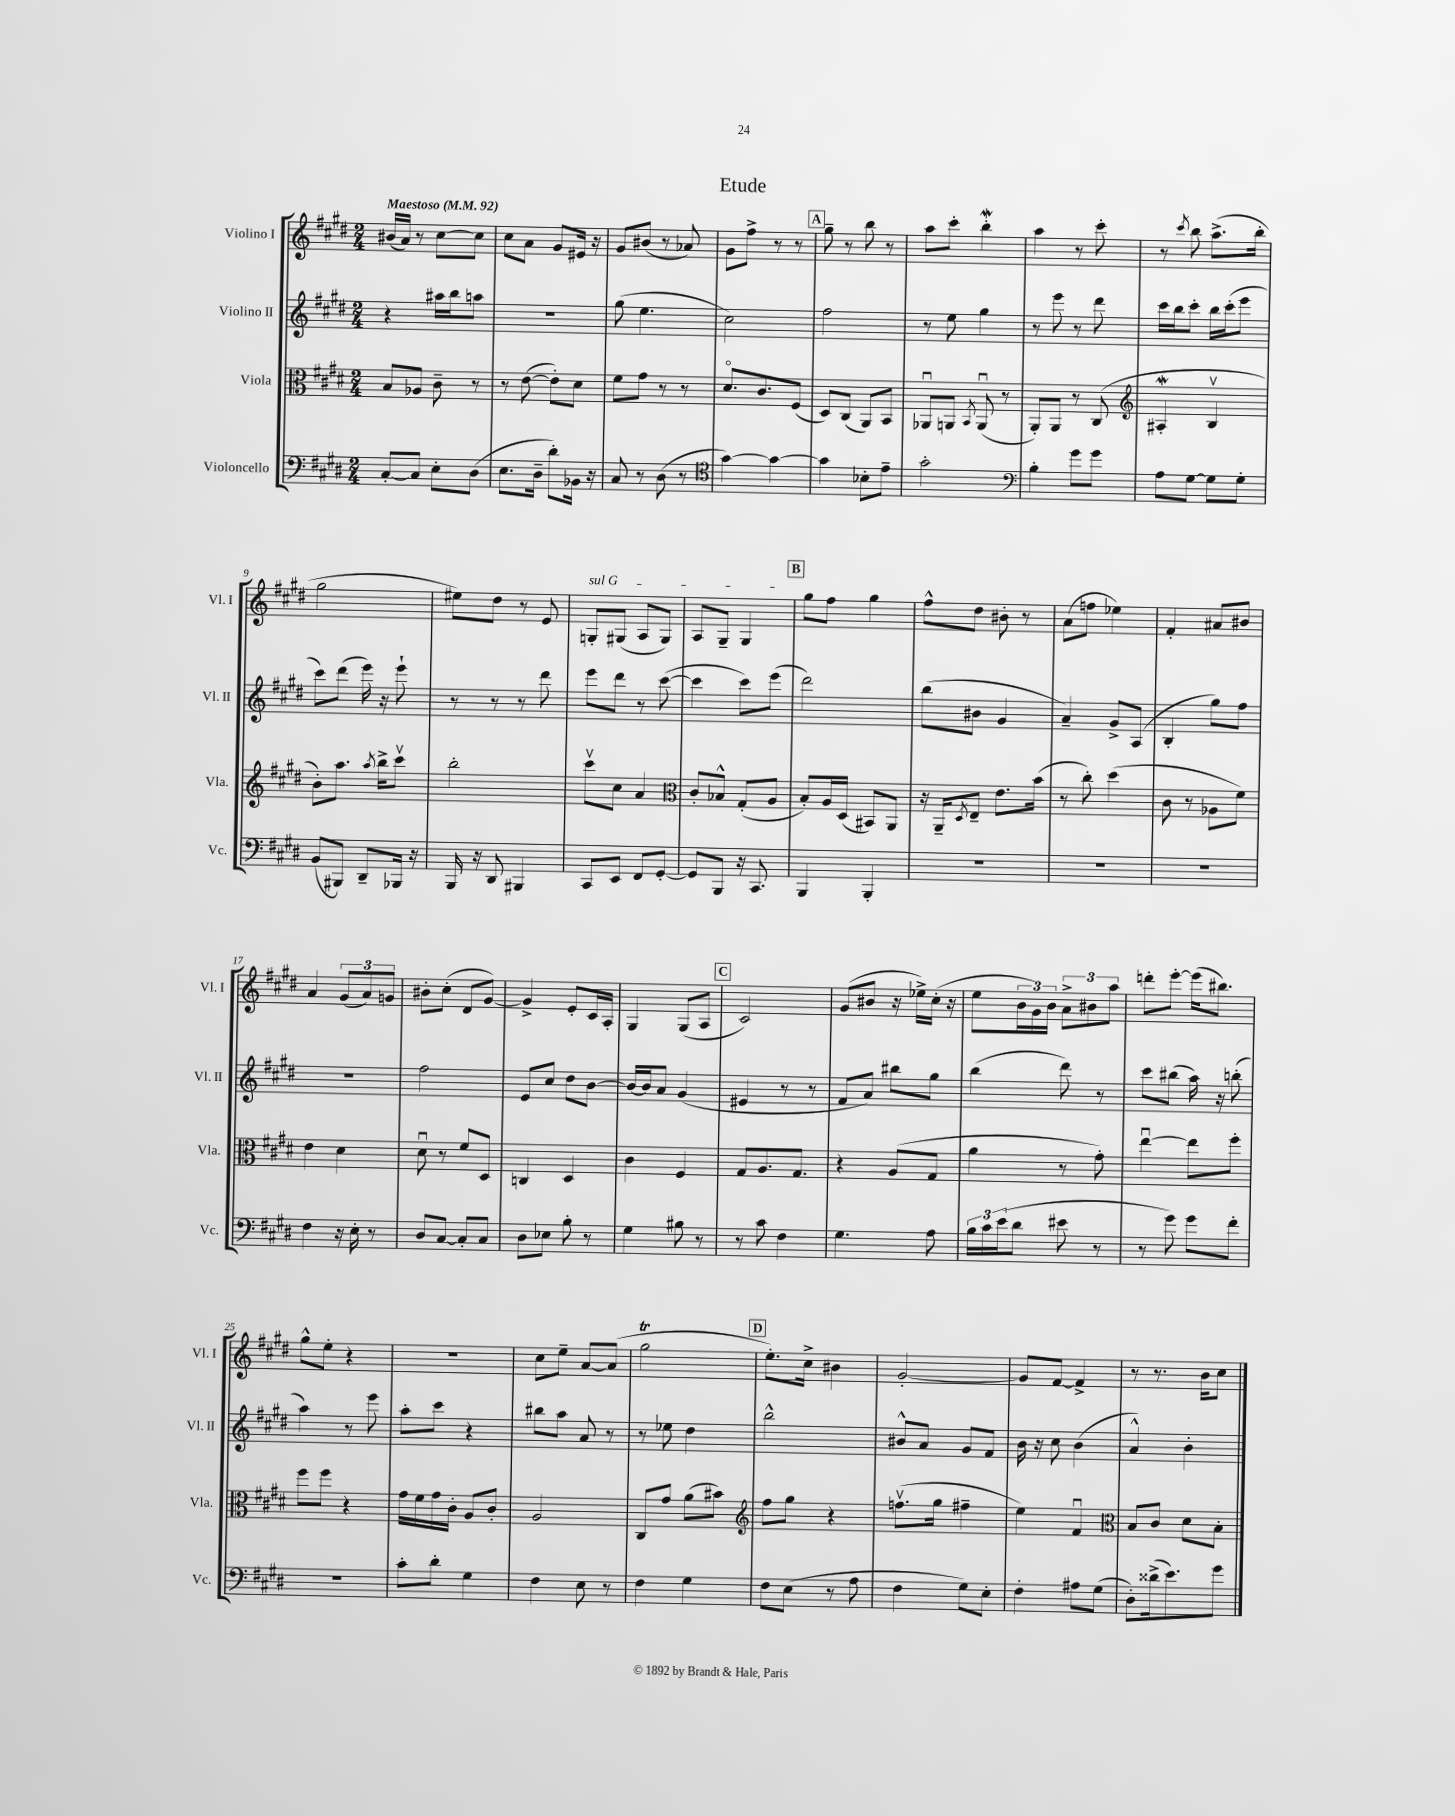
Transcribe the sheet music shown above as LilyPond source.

\header { title = "Etude" }
<<
\new StaffGroup <<
\new Staff = "s0" \with { instrumentName = "Violino I" shortInstrumentName = "Vl. I" } {
    \clef treble \key e \major \numericTimeSignature \time 2/4 \tempo "Maestoso" 4 = 92
    bis'16( a'16) r8 cis''8~ cis''8 |
    cis''8 a'8 gis'8 eis'16 r16 |
    gis'8 bis'8( r8 aes'8) |
    gis'8 fis''8-> r8 r8 |
    \mark \markup { \box "A" } gis''8-- r8 b''8 r8 |
    a''8 cis'''8-. b''4-.\mordent |
    a''4 r8 cis'''8-. |
    r8 \acciaccatura { cis'''8 } b''8 a''8.->( b''16-. |
    gis''2 |
    eis''8) dis''8 r8 e'8 |
    \once \override TextSpanner.bound-details.left.text = \markup { \italic "sul G" } g8-.\startTextSpan gis8( a8 gis8) |
    a8 gis8-- gis4\stopTextSpan |
    \mark \markup { \box "B" } gis''8 fis''8 gis''4 |
    fis''8-^ dis''8 bis'8-. r8 |
    a'8( f''8 ees''4) |
    fis'4-. ais'8 bis'8 |
    a'4 \tuplet 3/2 { gis'8( a'8) g'8 } |
    bis'8-. cis''8-.( dis'8 gis'8~) |
    gis'4-> e'8-. cis'16 a16-. |
    gis4 gis8( a8 |
    \mark \markup { \box "C" } cis'2) |
    gis'8( bis'8 r16 ees''16->) cis''16-.( r16 |
    e''8 \tuplet 3/2 { b'16 gis'16) b'16 } \tuplet 3/2 { a'8-> bis'8 a''8 } |
    d'''8-. e'''8~-. e'''16( bis''8.) |
    gis''8-^ e''8-. r4 |
    R2 |
    cis''8 e''8-- a'8~ a'8( |
    gis''2\trill |
    \mark \markup { \box "D" } e''8.-.) cis''16-> bis'4 |
    gis'2~-. |
    gis'8 fis'8~ fis'4-> |
    r8 r8. b'16 cis''8 \bar "|." |
}
\new Staff = "s1" \with { instrumentName = "Violino II" shortInstrumentName = "Vl. II" } {
    \clef treble \key e \major \numericTimeSignature \time 2/4
    r4 ais''16 b''16 a''8 |
    r2 |
    gis''8( e''4. |
    cis''2) |
    \mark \markup { \box "A" } fis''2 |
    r8 e''8 gis''4 |
    r8 e'''8 r8 dis'''8 |
    cis'''16 b''16 cis'''8-. b''16 cis'''16-.( e'''8 |
    cis'''8) dis'''8( e'''16) r16 e'''8-! |
    r8 r8 r8 dis'''8 |
    e'''8 dis'''8 r8 cis'''8~( |
    cis'''4 cis'''8) e'''8( |
    \mark \markup { \box "B" } dis'''2) |
    b''8( bis'8 gis'4 |
    a'4--) gis'8-> a8( |
    b4-. gis''8) fis''8 |
    R2 |
    fis''2 |
    e'8 cis''8 dis''8 b'8~ |
    b'16~ b'16 a'8 gis'4( |
    \mark \markup { \box "C" } eis'4 r8 r8 |
    fis'8 a'8) bis''8 gis''8 |
    b''4( dis'''8) r8 |
    cis'''8 bis''8( a''16) r16 b''8-.( |
    a''4) r8 e'''8 |
    a''8-. cis'''8 r4 |
    bis''8 a''8 a'8 r8 |
    r8 ees''8 dis''4 |
    \mark \markup { \box "D" } b''2-^ |
    bis'8-^ a'8 gis'8 fis'8 |
    b'16 r16 cis''8 b'4( |
    a'4-^) b'4-. \bar "|." |
}
\new Staff = "s2" \with { instrumentName = "Viola" shortInstrumentName = "Vla." } {
    \clef alto \key e \major \numericTimeSignature \time 2/4
    b8 aes8 cis'8-- r8 |
    r8 e'8~( e'8-.) dis'8 |
    fis'8 gis'8 r8 r8 |
    dis'8.\flageolet cis'8. fis8( |
    \mark \markup { \box "A" } dis8) cis8( a,8) b,8 |
    aes,8\downbow a,8 \acciaccatura { b,8 } a,8\downbow( r8 |
    a,8-.) a,8 r8 cis8( |
    \clef treble ais4-.\mordent b4\upbow |
    b'8-.) a''8. \acciaccatura { a''8 } b''16-> cis'''8\upbow |
    b''2-. |
    cis'''8\upbow cis''8 a'4 |
    \clef alto cis'8-. bes8-^ gis8-.( a8 |
    \mark \markup { \box "B" } b8-.) a16 dis16( bis,8) a,8 |
    r16 a,16-- \acciaccatura { dis8 } e8-- e'8. b'16( |
    r8 cis''8-.) dis''4( |
    cis'8 r8 aes8 fis'8) |
    e'4 dis'4 |
    dis'8\downbow r8 fis'8 dis8 |
    c4 dis4 |
    cis'4 fis4 |
    \mark \markup { \box "C" } gis8 a8. gis8. |
    r4 a8( gis8 |
    a'4 r8 gis'8-.) |
    e''4~\downbow e''8 fis''8-. |
    fis''8 fis''8 r4 |
    gis'16 fis'16 gis'16 cis'16-. a8 cis'8-. |
    a2 |
    cis8 gis'8 a'8( bis'8) |
    \mark \markup { \box "D" } \clef treble fis''8 gis''8 r4 |
    f''8.\upbow( gis''16 fis''4-- |
    e''4) fis'4\downbow |
    \clef alto b8 cis'8 dis'8 b8-. \bar "|." |
}
\new Staff = "s3" \with { instrumentName = "Violoncello" shortInstrumentName = "Vc." } {
    \clef bass \key e \major \numericTimeSignature \time 2/4
    cis8~-. cis8 e8-. dis8( |
    e8. dis16-- dis'8-.) bes,16 r16 |
    cis8 r8 dis8( r8 |
    \clef tenor gis'4~) gis'4~ |
    \mark \markup { \box "A" } gis'4 bes8-. e'8-- |
    gis'2-. |
    \clef bass b4-. gis'8 gis'8 |
    a8 gis8~ gis8 gis8-. |
    b,8( bis,,8) dis,8-- bes,,16 r16 |
    b,,16 r16 dis,8 bis,,4 |
    cis,8 e,8 fis,8 gis,8~-. |
    gis,8 b,,8 r16 cis,8. |
    \mark \markup { \box "B" } b,,4 b,,4-. |
    R2 |
    R2 |
    R2 |
    fis4 r16 e16-. r8 |
    dis8 cis8~ cis8-. cis8 |
    dis8 ees8 b8-. r8 |
    gis4 bis8 r8 |
    \mark \markup { \box "C" } r8 cis'8 fis4 |
    gis4. a8 |
    \tuplet 3/2 { b16 cis'16 e'16( } dis'8 eis'8 r8 |
    r8 gis'8) gis'8 fis'8-. |
    R2 |
    cis'8-. dis'8-. gis4 |
    fis4 e8 r8 |
    fis4 gis4 |
    \mark \markup { \box "D" } fis8 e8( r8 a8 |
    fis4 gis8) e8-. |
    fis4-. ais8 gis8( |
    dis8-.) disis'16->( e'8.) gis'8 \bar "|." |
}
>>
>>
